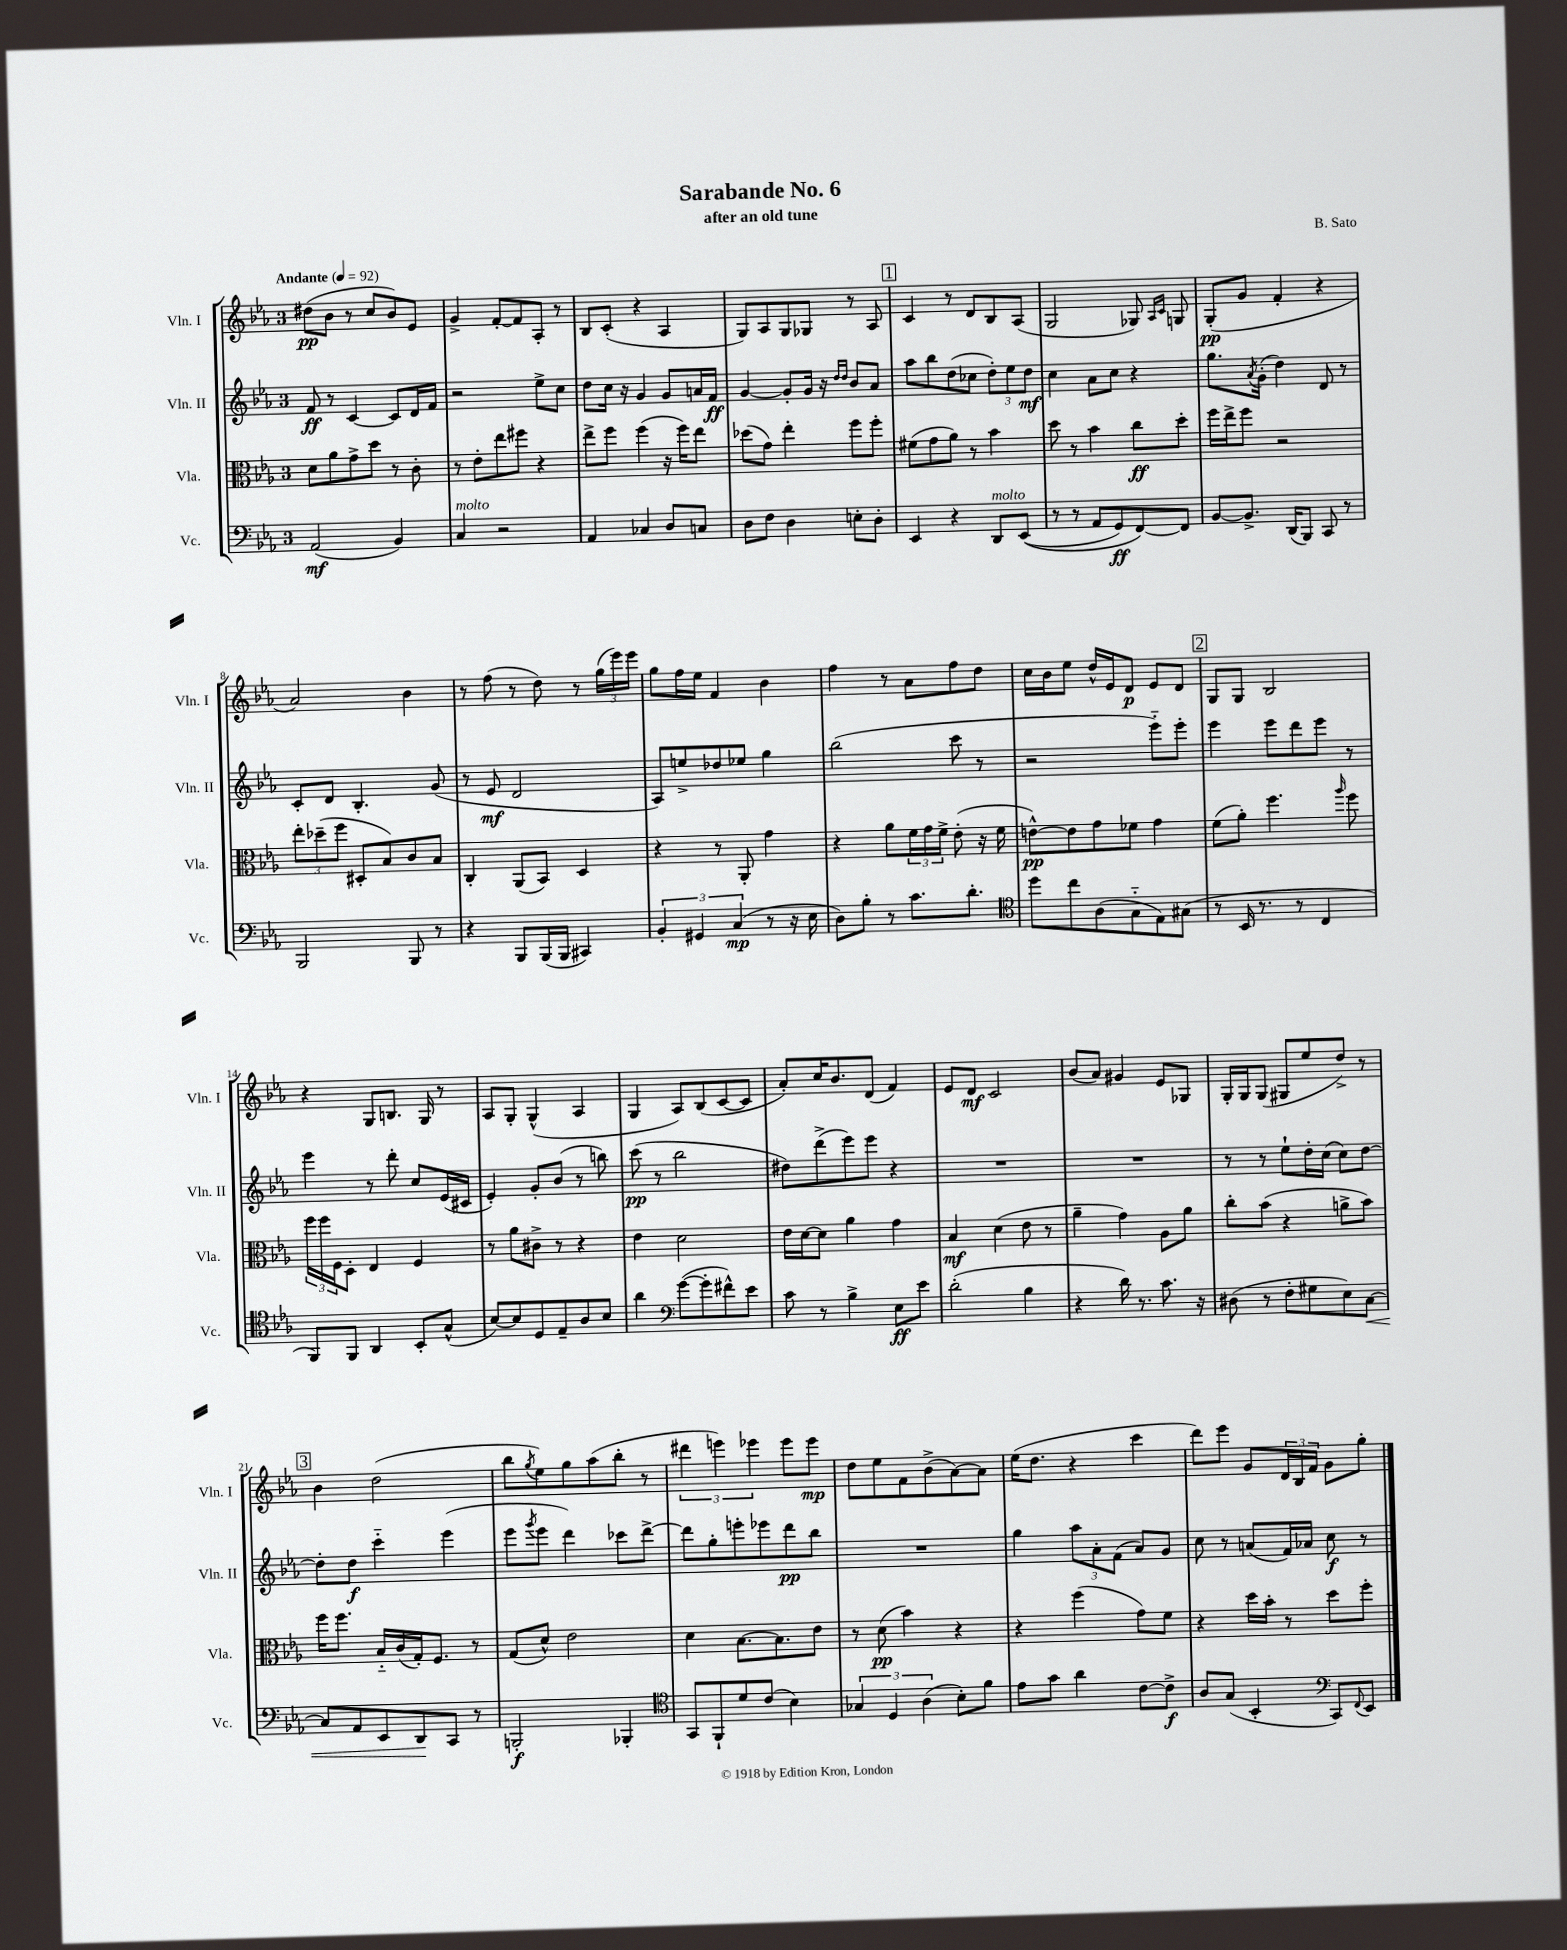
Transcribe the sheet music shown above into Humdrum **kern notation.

**kern	**kern	**kern	**kern
*staff4	*staff3	*staff2	*staff1
*clefF4	*clefC3	*clefG2	*clefG2
*k[b-e-a-]	*k[b-e-a-]	*k[b-e-a-]	*k[b-e-a-]
*M3/4	*M3/4	*M3/4	*M3/4
*MM92	*MM92	*MM92	*MM92
(2AA-/	8d\L	8f/	(8dd#\L
.	8a-\	8r	8b-\J
.	8g^\	[4c/	8r
.	8dd\J	.	8cc/L
4BB-/)	8r	8c/]L	8b-/)
.	8c'\	16d/L	8e-/J
.	.	16f/JJ	.
=	=	=	=
4C/	8r	2r	4g^/
.	8e-'\L	.	.
2r	8ee-\	.	[8f'/L
.	8ff#\J	.	8f/]
.	4r	8ee-^\L	8A-'/J
.	.	8cc\J	8r
=	=	=	=
4AA-/	8ee-^\L	8dd\L	8B-/L
.	8ff\J	16cc\Jk	(8c'/J
.	.	16r	.
4C-/	(4ff\	4g/	4r
8D/L	16r	8g/L	4A-/
.	16ff\LK)	.	.
8C/J	8ee-\J	16a/L	.
.	.	16f/JJ	.
=	=	=	=
8D\L	(8dd-\L	[4g/	8G/L)
8F\J	8g\J)	.	8A-/
4D\	4ee-'\	8g'/]L	8G/
.	.	16g/Jk	8G-/J
.	.	16r	.
.	.	16qqdd/LL	.
.	.	16qqdd/JJ	.
8E'\L	8ff\L	8b-/L	8r
8D'\J	8ff'\J	8a-/J	8A-/
=	=	=	=
4EE-/	(8f#\L	8aa-\L	4c/
.	8g\	8bb-\	.
4r	8a-\J)	(8dd\	8r
.	8r	8cc-\J	8d/L
8DD/L	4b-\	12dd'\L)	8B-/
.	.	12ee-\	.
&((8EE-/J	.	.	(8A-/J
.	.	12dd\J	.
=	=	=	=
8r	8dd\	4cc\	2G/
8r	8r	.	.
8AA-/L	4b-\	8a-\L	.
8GG/)	.	8cc\J	.
[8FF/&)	8cc\L	4r	8G-/)
.	.	.	16qqA-/LL
.	.	.	16qqc/JJ
8FF/]J	8dd'\J	.	8G/
=	=	=	=
[8BB-/L	16ff\LL	8.gg\L	(8G'/L
.	16ee-^\J	.	.
8.BB-^/]J	8ff\J	.	8g/J
.	.	8qa-/	.
.	.	(16g'\Jk	.
.	2r	4dd\)	4f'/
(16DD/LK	.	.	.
8BBB-/J)	.	.	.
8CC/	.	8d/	4r
8r	.	8r	.
=	=	=	=
2BBB-/	12ee-'\L	8c'/L	2a-/)
.	(12dd-~\	.	.
.	.	8d/J	.
.	12ff\J	.	.
.	8D#'/L	4.B-'/	.
.	8B-/)	.	.
8BBB-/	8c/	.	4b-\
8r	8B-/J	(8g/	.
=	=	=	=
4r	4C'/	8r	8r
.	.	8e-/	(8ff\
8BBB-/L	(8AA-/L	2d/	8r
(16BBB-/L	8BB-/J)	.	8dd\)
16BBB-/JJ	.	.	.
4CC#/)	4D/	.	8r
.	.	.	(24gg\LL
.	.	.	24eee-\)
.	.	.	24eee-\JJ
=	=	=	=
6BB-'/	4r	8A-/L)	8gg\L
.	.	8ee^/	16ff\L
6GG#/	.	.	.
.	.	.	16ee-\JJ
.	8r	8dd-/	4f/
(6C/	.	.	.
.	8AA-'/	8ee-/J	.
8r	4g\	4gg\	4b-\
16r	.	.	.
16E-\	.	.	.
=	=	=	=
8D\L)	4r	(2bb-\	4ff\
8B-'\J	.	.	.
8r	8a-\L	.	8r
8.c\L	24f\L	.	8a-\L
.	24g\	.	.
.	24f^\JJ	.	.
.	(8e-'\	8ccc\	8ff\
8.d'\J	.	.	.
.	16r	8r	8dd\J
.	16f\	.	.
=	=	=	=
*clefC4	*	*	*
8dd\L	[8e^^\L)	2r	16cc\LL
.	.	.	16b-\J
8cc\	8e\]	.	8ee-\J
(8A-\	8g\	.	16dd^^/LL
.	.	.	16e-/J
8G'~\	8f-\J	.	8d/J
8E-\)	4g\	8eee-'~\L)	8e-/L
(8G#\J	.	8eee-'\J	8d/J
=	=	=	=
8r	(8f\L	4eee-\	8G/L
16BB-/	8a-'\J)	.	8G/J
8.r	.	.	.
.	4.ff\	8eee-\L	2B-/
8r	.	8ddd\	.
4C/	.	8eee-\J	.
.	16qqaa-/	.	.
.	8ff\	8r	.
=	=	=	=
8FF/L)	24ff\LL	4eee-\	4r
.	24ff\	.	.
.	24F\J	.	.
8FF/J	8D'\J	.	.
4AA-/	4E-/	8r	8G/L
.	.	8ddd'\	8.B/J
8BB-'/L	4F/	8cc/L	.
.	.	.	16G/
(8G^^/J	.	(16e-/L	8r
.	.	16c#/JJ	.
=	=	=	=
[8B-/L)	8r	4e-'/)	8A-/L
8B-/]	8a-\L	.	8G'/J
8D/	8c#^\J	8g'/L	(4G^^/
8E-~/	8r	(8b-/J	.
8A-/	4r	8r	4A-/
8B-/J	.	8bb\)	.
=	=	=	=
4a-\	4e-\	(8ccc\	4G/
.	.	8r	.
*clefF4	*	*	*
([8g\L	2d\	2bb-\	8A-/L)
8g'\]	.	.	(8B-/
8f#^^\)	.	.	[8c/
8e-\J	.	.	8c/]J
=	=	=	=
8c\	16e-\LL	8dd#\L)	8a-'/L)
.	[16d\J	.	.
8r	8d\]J	(8ddd^\	16cc/K
.	.	.	8.b-/
4B-^\	4a-\	8eee-\)	.
.	.	8eee-\J	(8d/J
8E-\L	4g\	4r	4f/)
8e-\J	.	.	.
=	=	=	=
(2d'\	4B-/	2.r	8e-/L
.	.	.	8d/J
.	(4d\	.	2c/
4B-\	8e-\	.	.
.	8r	.	.
=	=	=	=
4r	4a-~\	2.r	(8b-/L
.	.	.	8a-/J)
16d\)	4g\)	.	4g#/
8.r	.	.	.
8.c\	8A-\L	.	8e-/L
.	8a-\J	.	8G-/J
16r	.	.	.
=	=	=	=
(8D#\	8cc'\L	8r	16G'/LL
.	.	.	16G/J
8r	(8b-\J	8r	(8G/J
8F'\L	4r	8ee-`\L	8G#/L
8G#\	.	16dd'\L	8ee-/
.	.	(16cc\JJ	.
8E-\)	8a^\L	8cc\L)	8dd^/J)
[8C\J	8b-\J)	[8dd\J	8r
=	=	=	=
8C/]L	16ff\LK	8dd'\]L	4b-\
.	8.ff\J	.	.
8AA-/	.	8dd\J	.
8EE-/	16B-'~/LL	4ccc'~\	(2dd\
.	(16c/	.	.
8DD/	16G'/J)	.	.
.	8.F/J	.	.
8CC/J	.	(4eee-\	.
8r	8r	.	.
=	=	=	=
2BBB'/	(8G/L	8eee-\L	8bb-\L
.	.	8qggg/	8qgg/
.	8d^^/J)	8eee-\J	8ee-\)
.	2e-\	4ddd\)	8gg\
.	.	.	(8aa-\
4BBB-'/	.	8ccc-\L	8bb-'\J
.	.	[8ddd^\J	8r
=	=	=	=
*clefC4	*	*	*
8GG/L	4d\	8ddd\]L	6ddd#\
8FF`/	.	8gg'\	.
.	.	.	6eee\)
8d/	[8.B-\L	8eee'\	.
.	.	.	6eee-\
(8c/J	.	8eee-\	.
.	8.B-\]	.	.
4B-\)	.	8ddd\	8eee-\L
.	8e-\J	8bb-\J	8eee-\J
=	=	=	=
6G-/	8r	2.r	8dd\L
.	(8d\	.	8ee-\
6D/	.	.	.
.	4b-\)	.	8f\
(6A-\	.	.	.
.	.	.	(8b-^\
8B-'\L)	4r	.	[8a-\)
8f\J	.	.	8a-\]J
=	=	=	=
8e-\L	4r	4gg\	(16ee-\LK
.	.	.	8.dd\J
8g\J	.	.	.
4a-\	(4ff\	12aa-\L	4r
.	.	12a-'\	.
.	.	(12f\J	.
[8c\L	8g\L)	8a-/L)	4ccc\
8c^\]J	8f\J	8g/J	.
=	=	=	=
8A-/L	4r	8cc\	8ddd\L)
(8G/J	.	8r	8eee-\J
4BB-'/	16dd\LL	(8a/L	8g/L
.	16b-'\JJ	.	.
.	8r	16f/L)	24d/L
.	.	.	24B-/
.	.	16a-/JJ	.
.	.	.	24f/JJ
*clefF4	*	*	*
8CC/L)	8dd\L	8cc\	8g\L
8qqFF/	.	.	.
8EE-/J	8ff'\J	8r	8gg'\J
==	==	==	==
*-	*-	*-	*-
